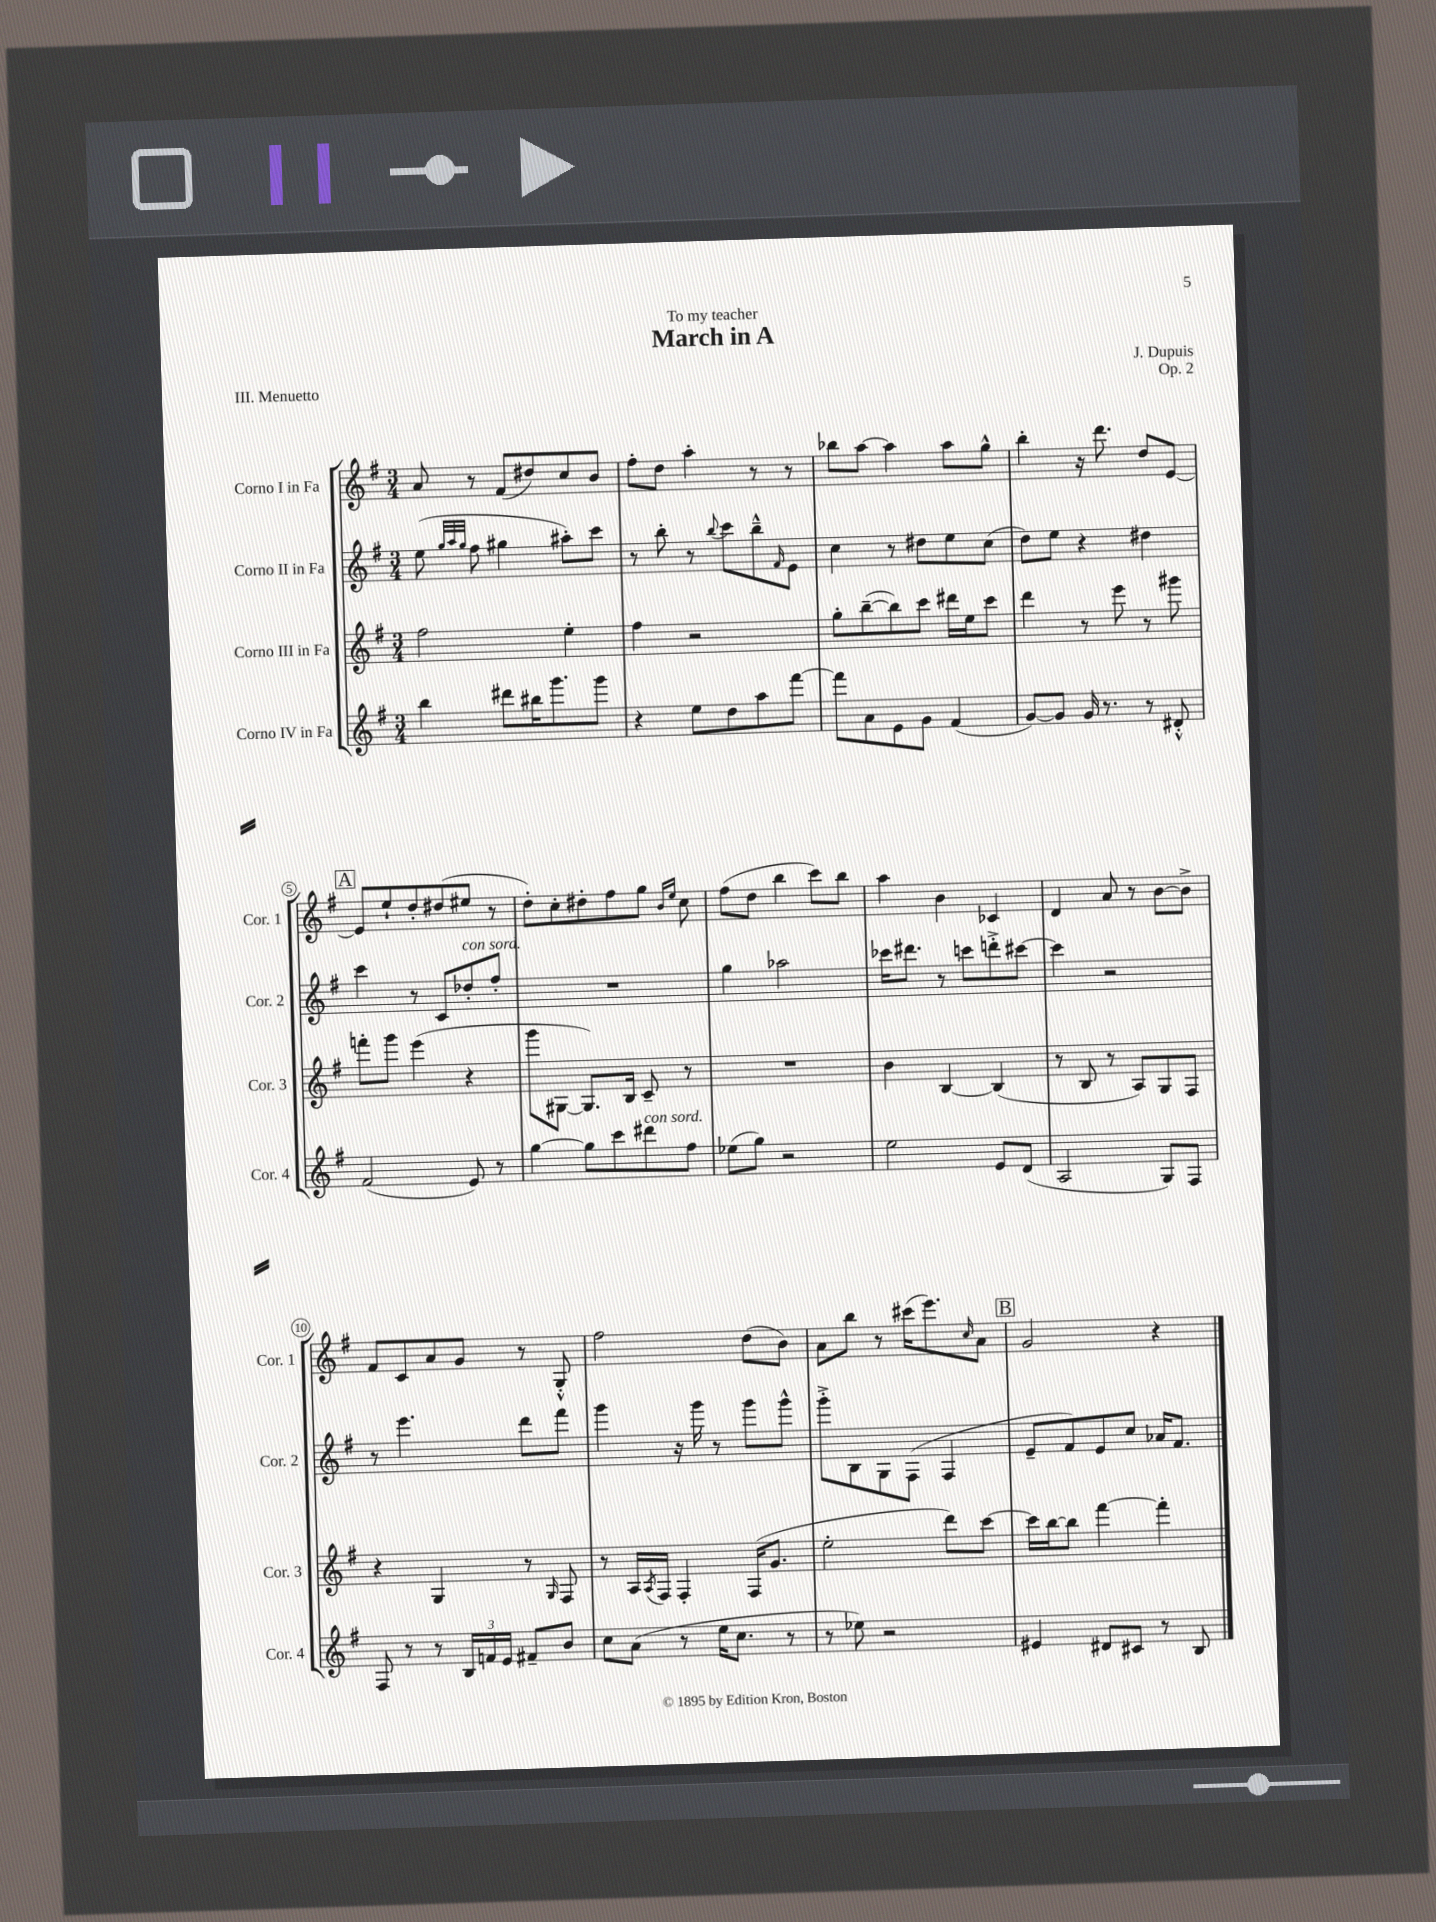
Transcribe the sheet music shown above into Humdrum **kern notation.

**kern	**kern	**kern	**kern
*staff4	*staff3	*staff2	*staff1
*clefG2	*clefG2	*clefG2	*clefG2
*k[f#]	*k[f#]	*k[f#]	*k[f#]
*M3/4	*M3/4	*M3/4	*M3/4
4bb	2ff#	(8ee	8a
.	.	32qqgg	.
.	.	32qqaa	.
.	.	32qqgg	.
.	.	8ff#	8r
8ddd#	.	4gg#	(8f#
16bb#	.	.	8dd#)
8.ggg	.	.	.
.	4ee'	8aa#')	8cc
8ggg	.	8ccc	8b
=	=	=	=
4r	4ff#	8r	8ff#'
.	.	8bb'	8dd
8ee	2r	8r	4aa'
.	.	8qqbb	.
8dd	.	8ccc	.
8aa	.	8bb~^^	8r
.	.	16qqf#	.
[8fff#	.	8e	8r
=	=	=	=
8fff#]	8gg'	4cc	8bb-
8a	([8bb~	.	[8aa
8e	8bb])	8r	4aa]
8g	8ccc	8dd#	.
(4f#	16ddd#	8ee	8aa
.	16ee	.	.
.	8ccc	(8cc	8gg^^
=	=	=	=
[8g)	4ddd	8dd)	4bb'
8g]	.	8ee	.
16g	8r	4r	16r
8.r	.	.	8.ddd
.	8eee	.	.
8r	8r	4dd#	8dd
8d#'^^	8ggg#	.	[8e
=	=	=	=
(2f#	8fff'	4ccc	8e]
.	8ggg	.	8ee`
.	(4eee	8r	8dd'
.	.	8c	(8dd#
8e)	4r	8dd-'	8ee#
8r	.	8ff#'	8r
=	=	=	=
[4gg	8ggg	2.r	8dd')
.	[8G#	.	8cc'
8gg]	8.G#])	.	8dd#'
8ccc	.	.	8ff#
.	16B	.	.
8ddd#	8c~	.	8gg
.	.	.	16qqb
.	.	.	16qqee
8ff#	8r	.	8cc
=	=	=	=
(8ee-	2.r	4gg	(8ff#
8gg)	.	.	8dd
2r	.	2aa-	4bb
.	.	.	8ccc)
.	.	.	8bb
=	=	=	=
2ee	4b	16ccc-	4aa
.	.	8.ddd#	.
.	[4B	8r	4b
.	.	8ccc	.
8e	(4B]	8ddd'^	4c-
(8d	.	[8ccc#	.
=	=	=	=
2A	8r	4ccc#]	4d
.	8B	.	.
.	8r	2r	8a
.	8A)	.	8r
8G)	8G	.	[8b
8F#	8F#	.	8b^]
=	=	=	=
8F#	4r	8r	8f#
8r	.	4.eee	8c
8r	4G	.	8a
24B	.	.	8g
24f	.	.	.
24e	.	.	.
8f#~	8r	8ddd	8r
.	16qqG	.	.
8b	8F#	8fff#	8G'^^
=	=	=	=
8cc	8r	4ggg	2ff#
(8a	16A	.	.
.	8qA	.	.
.	16F#	.	.
8r	4F#'	16r	.
.	.	16ggg	.
16ee	.	8r	.
8.cc	.	.	.
.	(16F#	8ggg	(8dd
.	8.g	.	.
8r	.	8ggg^^	8b)
=	=	=	=
8r	2ee'	8ggg'^	8a
8ee-)	.	8B	8bb
2r	.	8G	8r
.	.	(8F#	(16ccc#
.	.	.	8.eee)
.	8ddd)	4F#	.
.	.	.	16qqcc
.	[8ccc	.	8a
=	=	=	=
4e#	16ccc]	8e~	2g
.	[16bb	.	.
.	8bb]	8f#)	.
8d#	[4fff#	8e	.
8c#	.	8cc	.
8r	4fff#']	16a-	4r
.	.	8.f#	.
8B	.	.	.
==	==	==	==
*-	*-	*-	*-
